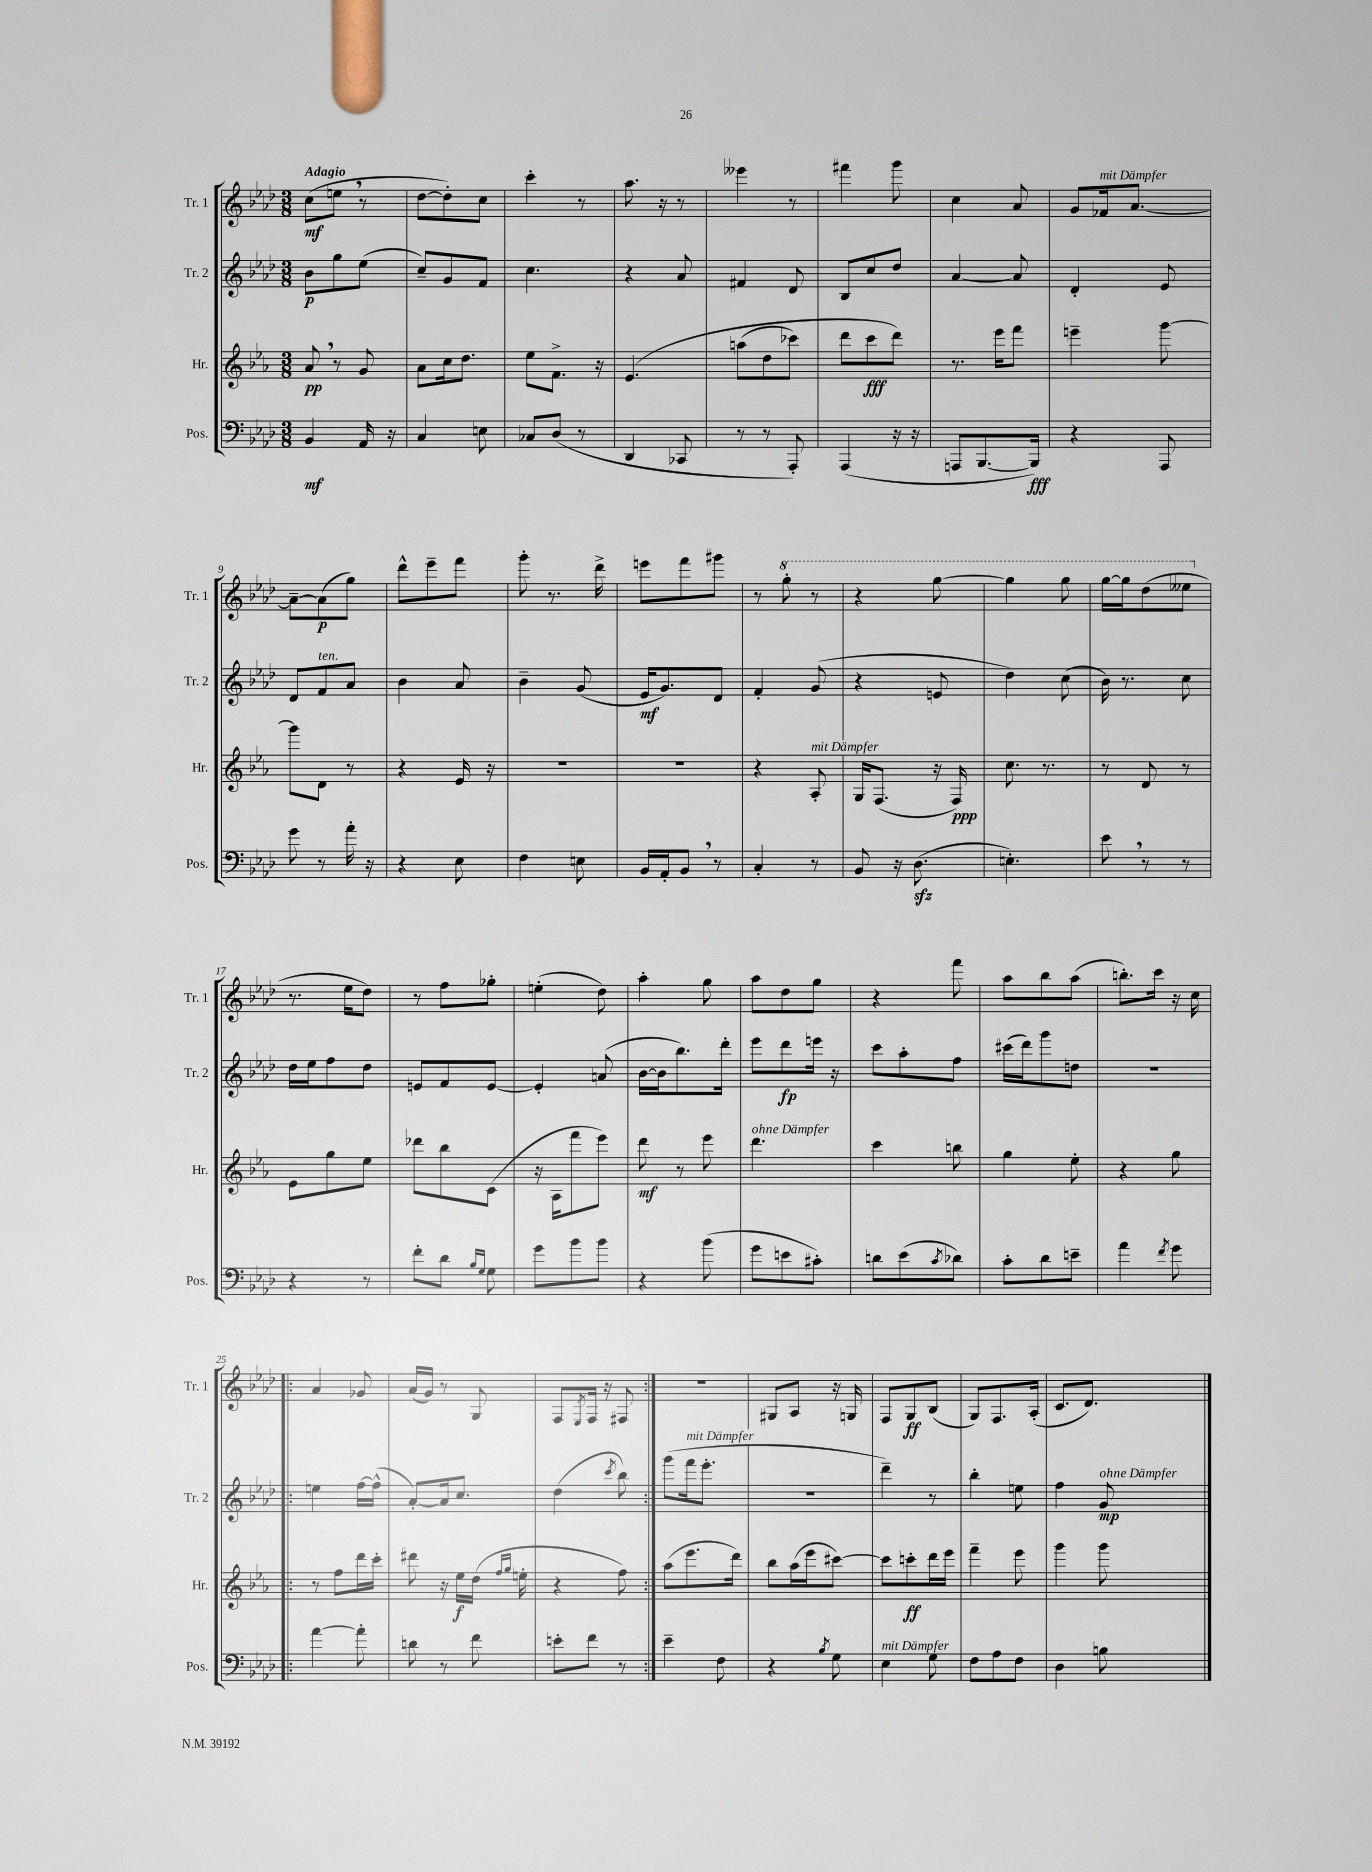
<<
\new StaffGroup <<
\new Staff = "s0" \with { instrumentName = "Tr. 1" shortInstrumentName = "Tr. 1" } {
    \clef treble \key aes \major \numericTimeSignature \time 3/8 \tempo "Adagio"
    c''8\mf( e''8 \breathe r8 |
    des''8~ des''8-.) c''8 |
    c'''4-. r8 |
    aes''8. r16 r8 |
    eeses'''4 r8 |
    fis'''4 g'''8 |
    c''4 aes'8 |
    g'8 fes'16^\markup { \italic "mit Dämpfer" } aes'8.~ |
    aes'8~-- aes'8\p( g''8) |
    des'''8-^ ees'''8-- f'''8 |
    g'''8-. r8. des'''16-> |
    e'''8 f'''8 gis'''8 |
    r8 \ottava #1 g'''8-. r8 |
    r4 g'''8~ |
    g'''4 g'''8 |
    g'''16~ g'''16 des'''8( eeses'''8 \ottava #0 |
    r8. ees''16 des''8) |
    r8 f''8 ges''8-. |
    e''4-.( des''8) |
    aes''4-. g''8 |
    aes''8 des''8 g''8 |
    r4 f'''8 |
    aes''8 bes''8 aes''8( |
    b''8.-.) c'''16 r16 c''16 |
    \repeat volta 2 { aes'4 ges'8 |
    aes'16( g'16) r8 g8 |
    f8 \acciaccatura { ees8 } f16 r16 fis8 | }
    R4. |
    gis8 aes8 r16 g16 |
    f8 g8\ff bes8( |
    g8) f8. aes16-.( |
    c'8. des'8.) \bar "|." |
}
\new Staff = "s1" \with { instrumentName = "Tr. 2" shortInstrumentName = "Tr. 2" } {
    \clef treble \key aes \major \numericTimeSignature \time 3/8
    bes'8\p g''8 ees''8( |
    c''8--) g'8 f'8 |
    c''4. |
    r4 aes'8 |
    fis'4 des'8 |
    bes8 c''8 des''8 |
    aes'4~ aes'8 |
    des'4-. ees'8 |
    des'8 f'8^\markup { \italic "ten." } aes'8 |
    bes'4 aes'8 |
    bes'4-- g'8( |
    ees'16\mf g'8.) des'8 |
    f'4-. g'8( |
    r4 e'8 |
    des''4) c''8( |
    bes'16) r8. c''8 |
    des''16 ees''16 f''8 des''8 |
    e'8 f'8 e'8~ |
    e'4-. a'8( |
    bes'16~ bes'16 bes''8.) des'''16-. |
    ees'''8 des'''8\fp e'''16 r16 |
    c'''8 aes''8-. f''8 |
    cis'''16( des'''16) g'''8 d''8 |
    R4. |
    \repeat volta 2 { e''4 f''16~ f''16-^( |
    aes'8~-.) aes'16 c''8. |
    des''4( \acciaccatura { c'''8 } bes''8) | }
    g'''8( f'''16^\markup { \italic "mit Dämpfer" } ees'''8.-. |
    R4. |
    des'''4--) r8 |
    bes''4-. e''8 |
    f''4 g'8\mp^\markup { \italic "ohne Dämpfer" } \bar "|." |
}
\new Staff = "s2" \with { instrumentName = "Hr." shortInstrumentName = "Hr." } {
    \clef treble \key ees \major \numericTimeSignature \time 3/8
    aes'8\pp \breathe r8 g'8 |
    aes'8 c''16 d''8. |
    ees''8 f'8.-> r16 |
    ees'4.\( |
    a''8( d''8 ces'''8) |
    d'''8 c'''8\fff d'''8\) |
    r8. ees'''16 f'''8 |
    e'''4-- g'''8~ |
    g'''8 d'8 r8 |
    r4 ees'16 r16 |
    R4. |
    R4. |
    r4 aes8-.^\markup { \italic "mit Dämpfer" } |
    g16 f8.( r16 f16\ppp) |
    c''8. r8. |
    r8 d'8 r8 |
    ees'8 g''8 ees''8 |
    des'''8 bes''8 c'8( |
    r16 aes16 f'''8 ees'''8) |
    d'''8\mf r8 ees'''8 |
    d'''4.^\markup { \italic "ohne Dämpfer" } |
    c'''4 b''8 |
    g''4 ees''8-. |
    r4 g''8 |
    \repeat volta 2 { r8 f''8 d'''16 c'''16-. |
    dis'''8 r16 ees''16\f d''16( \grace { f''16 g''16 } e''16-. |
    r4 f''8) | }
    aes''8( ees'''8. d'''16) |
    bes''8 aes''16( ees'''16 cis'''8~) |
    cis'''8 c'''8-.\ff d'''16 ees'''16 |
    f'''4-- ees'''8 |
    g'''4 g'''8 \bar "|." |
}
\new Staff = "s3" \with { instrumentName = "Pos." shortInstrumentName = "Pos." } {
    \clef bass \key aes \major \numericTimeSignature \time 3/8
    bes,4\mf aes,16 r16 |
    c4 e8 |
    ces8 des8( r8 |
    des,4 ces,8 |
    r8 r8 aes,,8-.) |
    aes,,4( r16 r16 |
    a,,8 bes,,8.~ bes,,16\fff) |
    r4 aes,,8 |
    g'8 r8 aes'16-. r16 |
    r4 ees8 |
    f4 e8 |
    bes,16 aes,16-. bes,8 \breathe r8 |
    c4-. r8 |
    bes,8 r16 des8.\sfz( |
    e4.-.) |
    ees'8 \breathe r8 r8 |
    r4 r8 |
    f'8-. des'8 \grace { bes16 g16 } g8 |
    g'8 bes'8 bes'8 |
    r4 bes'8( |
    g'8 e'8 cis'8-.) |
    d'8 ees'8( \acciaccatura { c'8 } des'8) |
    c'8-. des'8 e'8-- |
    aes'4 \acciaccatura { f'8 } g'8 |
    \repeat volta 2 { aes'4~ aes'8-. |
    d'8 r8 f'8 |
    e'8-. f'8 r8 | }
    ees'4-- f8 |
    r4 \acciaccatura { bes8 } g8 |
    ees4^\markup { \italic "mit Dämpfer" } g8 |
    f8 aes8 f8 |
    des4 b8 \bar "|." |
}
>>
>>
